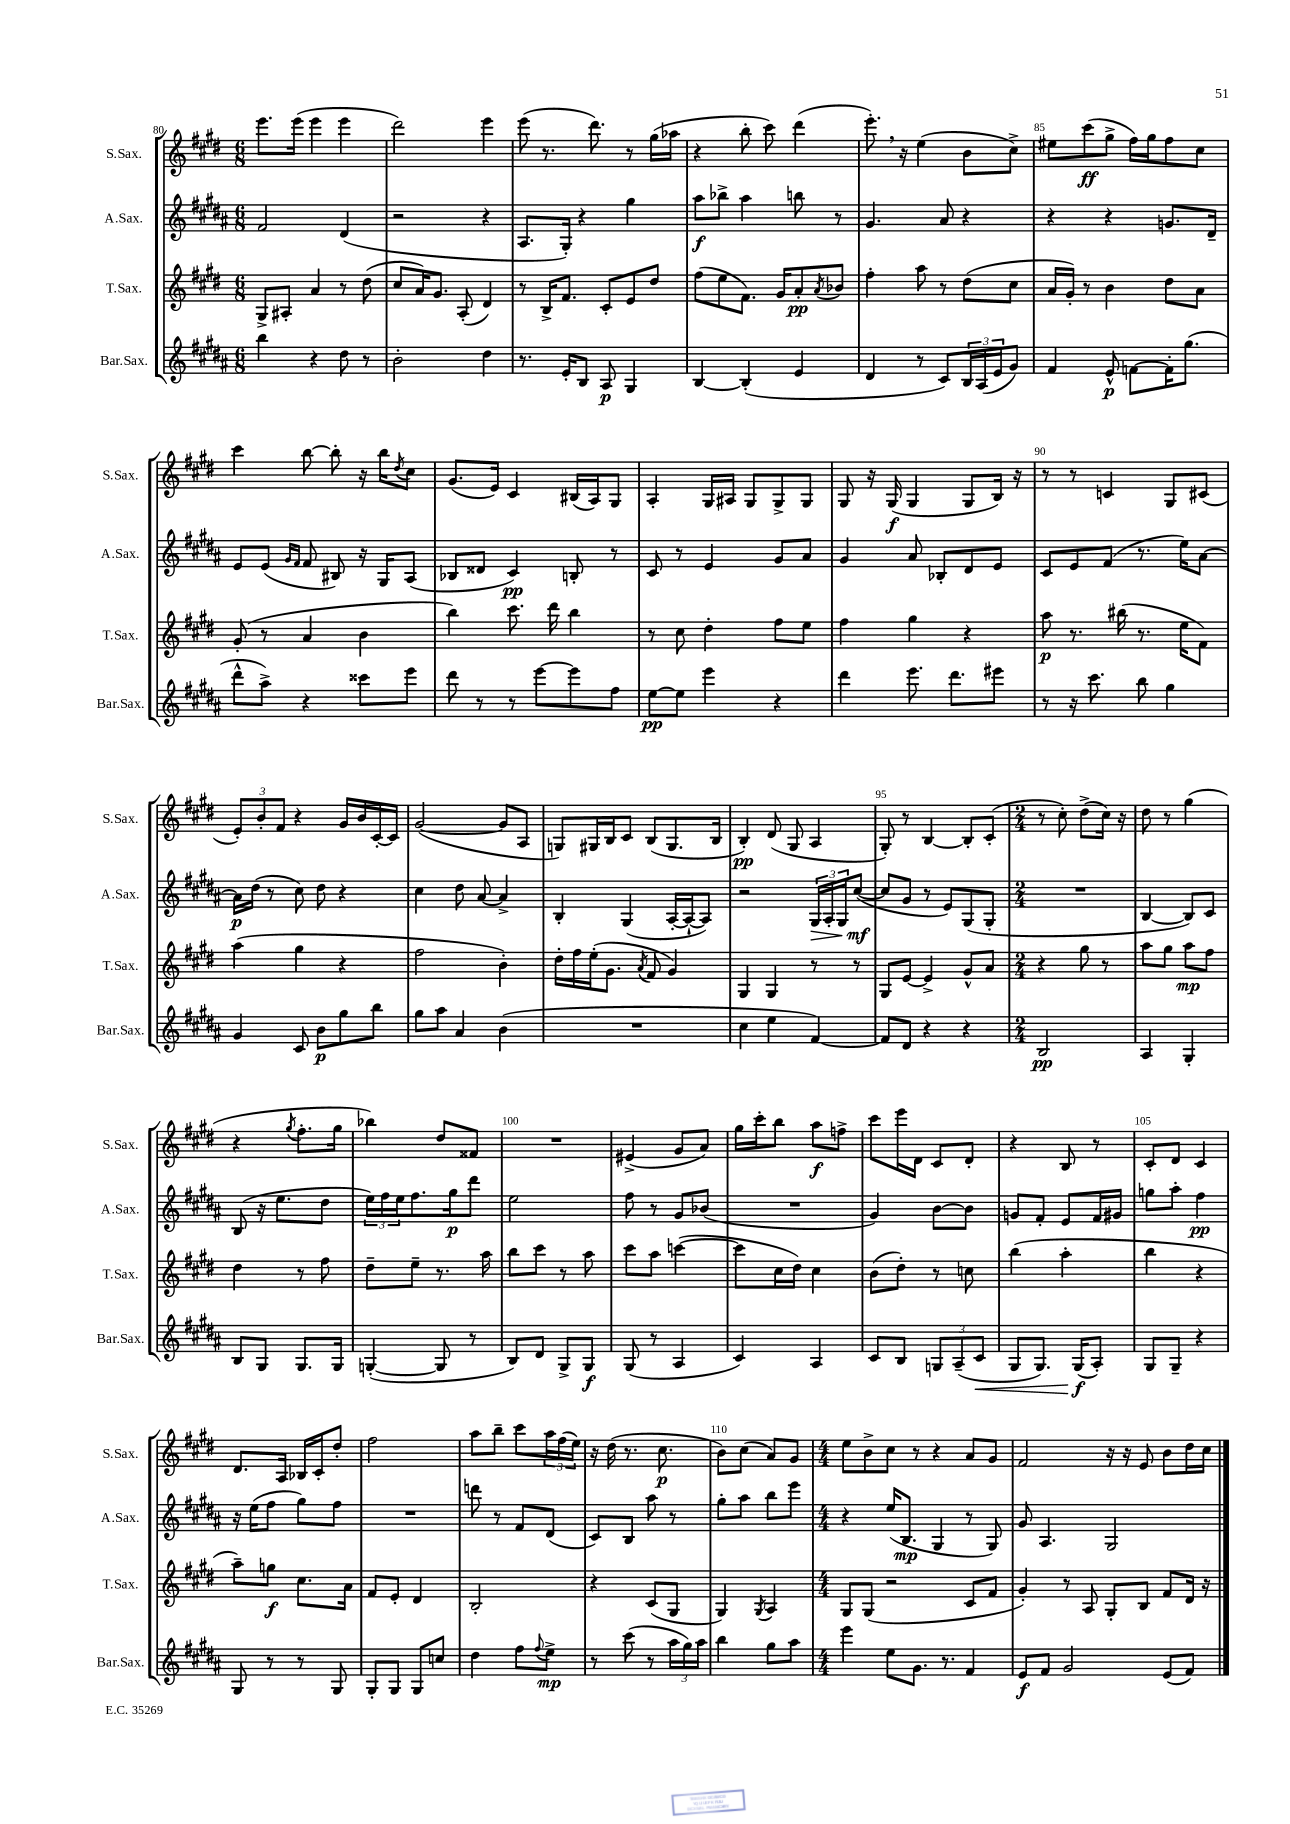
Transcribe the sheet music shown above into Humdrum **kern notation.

**kern	**kern	**kern	**kern
*staff4	*staff3	*staff2	*staff1
*clefG2	*clefG2	*clefG2	*clefG2
*k[f#c#g#d#a#]	*k[f#c#g#d#]	*k[f#c#g#d#a#]	*k[f#c#g#d#]
*M6/8	*M6/8	*M6/8	*M6/8
4bb\	8G#^/L	2f#/	8.eee\L
.	8A#'/J	.	.
.	.	.	(16eee\Jk
4r	4a/	.	4eee\
8dd#\	8r	(4d#/	4eee\
8r	(8dd#\	.	.
=	=	=	=
2b'\	8cc#/L	2r	2ddd#\)
.	16a/K)	.	.
.	8.g#/J	.	.
.	(8A'/	.	.
4dd#\	4d#/)	4r	4eee\
=	=	=	=
8.r	8r	8.A#/L	(8eee\
.	16B^/LK	.	8.r
16e'/LK	8.f#/J	16G#'/Jk)	.
8B/J	.	4r	.
.	.	.	8.ddd#\)
8A#/	8c#'/L	.	.
4G#/	8e/	4gg#\	8r
.	8dd#/J	.	(16gg#\LL
.	.	.	16aa-\JJ
=	=	=	=
[4B/	(8ff#\L	8aa#\L	4r
.	8ee\	8bb-^\J	.
(4B'/]	8.f#\J)	4aa#\	8bb'\
.	.	.	8ccc#\)
.	16g#/LK	.	.
4e/	8a'/	8bb\	(4ddd#\
.	8qa/	.	.
.	8b-/J	8r	.
=	=	=	=
4d#/	4ff#'\	4.g#/	8.eee'\)
.	.	.	16r
8r	8aa\	.	(4ee\
8c#/L)	8r	8a#/	.
24B/L	(8dd#\L	4r	8b\L
(24A#/	.	.	.
24e/J	.	.	.
8g#/J)	8cc#\J	.	8cc#^\J)
=	=	=	=
4f#/	16a/LL	4r	8ee#\L
.	16g#'/JJ)	.	.
.	8r	.	(8ccc#\
8e^^/	4b\	4r	8gg#^\J
[8f\L	.	.	16ff#\LL)
.	.	.	16gg#\J
16f'\]K	8dd#\L	8.g/L	8ff#\
(8.gg#\J	.	.	.
.	8a\J	.	8cc#\J
.	.	16d#~/Jk	.
=	=	=	=
8ddd#^^\L	(8g#'/	8e/L	4ccc#\
8aa#^\J)	8r	(8e/J	.
.	.	16qqg#/LL	.
.	.	16qqf#/JJ	.
4r	4a/	8f#/	[8bb\
.	.	8B#/)	8bb'\]
8ccc##\L	4b\	16r	16r
.	.	16G#/LK	16bb\LK
.	.	.	8qdd#/
8eee\J	.	(8A#/J	8cc#\J
=	=	=	=
8ddd#\	4bb\)	8B-/L	(8.g#/L
8r	.	8d##/J	.
.	.	.	16e/Jk)
8r	8.ccc#\	4c#/)	4c#/
[8eee\L	.	.	.
.	16ddd#\	.	.
8eee\]	4bb\	8B'/	(16B#/LL
.	.	.	16A/J)
8ff#\J	.	8r	8G#/J
=	=	=	=
[8ee\L	8r	8c#/	4A'/
8ee\]J	8cc#\	8r	.
4eee\	4dd#'\	4e/	16G#/LL
.	.	.	16A#/JJ
.	.	.	8G#/L
4r	8ff#\L	8g#/L	8G#^/
.	8ee\J	8a#/J	8G#/J
=	=	=	=
4ddd#\	4ff#\	4g#/	8G#/
.	.	.	16r
.	.	.	(16G#/
8.eee\	4gg#\	8a#/	4G#/
.	.	8B-'/L	.
8.ddd#\L	.	.	.
.	4r	8d#/	8G#/L
8eee#\J	.	8e/J	16B/Jk)
.	.	.	16r
=	=	=	=
8r	8aa\	8c#/L	8r
16r	8.r	8e/	8r
8.ccc#\	.	.	.
.	.	(8f#/J	4c/
.	(16bb#\	.	.
8bb\	8.r	8.r	.
4gg#\	.	.	8G#/L
.	16ee\LK	16ee\LK)	.
.	8f#\J)	[8a#\J	(8c#/J
=	=	=	=
4g#/	(4aa\	16a#\]LL	12e'/L)
.	.	(16dd#\JJ	.
.	.	.	12b'/
.	.	8r	.
.	.	.	12f#/J
8c#/	4gg#\	8cc#\)	4r
8b\L	.	8dd#\	.
8gg#\	4r	4r	16g#/LL
.	.	.	16b/
8bb\J	.	.	[16c#'/
.	.	.	16c#/]JJ
=	=	=	=
8gg#\L	2ff#\	4cc#\	([2g#/
8aa#\J	.	.	.
4a#/	.	8dd#\	.
.	.	[8a#/	.
(4b\	4b'\)	4a#^/]	8g#/]L
.	.	.	8A/J
=	=	=	=
2.r	16dd#'\LL	4B'/	8G/L)
.	16ff#\	.	.
.	(16ee'\J	.	16G#/L
.	8.g#\J	.	16B/J
.	.	(4G#/	8c#/J
.	8qa/	.	.
.	8f#/	.	(8B/L
.	4g#/)	[16A#'/LL	8.G#/
.	.	16A#`/_J	.
.	.	8A#/]J)	.
.	.	.	16B/Jk
=	=	=	=
4cc#\	4G#/	2r	4B'/)
4ee\	4G#/	.	(8d#/
.	.	.	8G#/
[4f#/)	8r	24G#/LL	4A/
.	.	24A#'/	.
.	.	24G#/J	.
.	8r	([8cc#/J	.
=	=	=	=
8f#/]L	8G#/L	8cc#/]L	8G#'/)
8d#/J	[8e/J	8g#/J	8r
4r	4e^/]	8r	[4B/
.	.	8e/L)	.
4r	8g#^^/L	(8G#/	8B'/]L
.	8a/J	8G#'/J	(8c#'/J
=	=	=	=
*M2/4	*M2/4	*M2/4	*M2/4
2B/	4r	2r	8r
.	.	.	8cc#'\)
.	8gg#\	.	(8dd#^\L
.	8r	.	16cc#\Jk)
.	.	.	16r
=	=	=	=
4A#/	8aa\L	[4B/	8dd#\
.	8gg#\J	.	8r
4G#'/	8aa\L	8B/]L)	(4gg#\
.	8ff#\J	8c#/J	.
=	=	=	=
8B/L	4dd#\	(8B/	4r
8G#/J	.	16r	.
.	.	8.ee\L	.
.	.	.	8qgg#/
8.G#/L	8r	.	8.ff#'\L
.	8ff#\	8dd#\J	.
16G#/Jk	.	.	16gg#\Jk
=	=	=	=
([4G'/	8dd#~\L	24ee\LL)	4bb-\)
.	.	24ff#\	.
.	.	24ee\J	.
.	8ee~\J	8.ff#\	.
8G/]	8.r	.	8dd#/L
.	.	16gg#\k	.
8r	.	8ddd#\J	8f##/J
.	16aa\	.	.
=	=	=	=
8B/L)	8bb\L	2ee\	2r
8d#/J	8ccc#\J	.	.
8G#^/L	8r	.	.
8G#/J	8aa\	.	.
=	=	=	=
(8G#/	8ccc#\L	8ff#\	(4e#^/
8r	8aa\J	8r	.
4A#/	([4ccc\	8g#/L	8g#/L
.	.	(8b-/J	8a/J)
=	=	=	=
4c#/)	8ccc\]L	2r	16gg#\LL
.	.	.	16ccc#'\J
.	16cc#\L	.	8bb\J
.	16dd#\JJ)	.	.
4A#/	4cc#\	.	8aa\L
.	.	.	8ff^\J
=	=	=	=
8c#/L	(8b\L	4g#/)	8ccc#\L
8B/J	8dd#'\J)	.	16eee\L
.	.	.	16d#\JJ
12G/L	8r	[8b\L	8c#/L
(12A#~/	.	.	.
.	8cc\	8b\]J	8d#'/J
12c#/J	.	.	.
=	=	=	=
8G#/L	(4bb\	8g/L	4r
8.G#/J)	.	8f#'/J	.
.	4aa'\	8e/L	8B/
(16G#/LK	.	.	.
8A#'/J)	.	16f#/L	8r
.	.	16g#/JJ	.
=	=	=	=
8G#/L	4bb\	8gg\L	8c#'/L
8G#~/J	.	8aa#'\J	8d#/J
4r	4r	4ff#\	4c#/
=	=	=	=
8G#/	8aa~\L)	16r	8.d#/L
.	.	(16ee\LK	.
8r	8gg\J	8ff#\J	.
.	.	.	16A/Jk
8r	8.cc#\L	8gg#\L)	16B-/LL
.	.	.	16c#'/J
8G#/	.	8ff#\J	8dd#'/J
.	16a\Jk	.	.
=	=	=	=
8G#'/L	8f#/L	2r	2ff#\
8G#/J	8e'/J	.	.
8G#/L	4d#/	.	.
8cc/J	.	.	.
=	=	=	=
4dd#\	2B'/	8ddd\	8aa\L
.	.	8r	8bb~\J
8ff#\L	.	8f#/L	8ccc#\L
8qqff#/	.	.	.
8ee^\J	.	(8d#/J	24aa\L
.	.	.	(24ff#\
.	.	.	24ee\JJ)
=	=	=	=
8r	4r	8c#/L)	16r
.	.	.	(16dd#\
(8ccc#\	.	8B/J	8.r
8r	(8c#/L	8aa#\	.
.	.	.	8.cc#\
24aa#\LL	8G#/J	8r	.
24gg#\)	.	.	.
24aa#\JJ	.	.	.
=	=	=	=
4bb\	4G#/)	8gg#'\L	8b\L)
.	.	8aa#\J	(8cc#\J
.	8qG#/	.	.
8gg#\L	4A/	8bb\L	8a/L)
8aa#\J	.	8eee\J	8g#/J
=	=	=	=
*M4/4	*M4/4	*M4/4	*M4/4
4eee\	8G#/L	4r	8ee\L
.	(8G#/J	.	8b^\
8ee\L	2r	(16ee/LK	8cc#\J
.	.	8.B/J	.
8.g#\J	.	.	8r
.	.	4G#/	4r
8.r	.	.	.
4f#/	8c#/L	8r	8a/L
.	8f#/J	8G#/)	8g#/J
=	=	=	=
8e/L	4g#'/)	8g#/	2f#/
8f#/J	.	4.A#/	.
2g#/	8r	.	.
.	8A/	.	.
.	8G#'/L	2G#/	16r
.	.	.	16r
.	8B/J	.	8e/
(8e/L	8f#/L	.	8b\L
8f#/J)	16d#/Jk	.	16dd#\L
.	16r	.	16cc#\JJ
==	==	==	==
*-	*-	*-	*-
